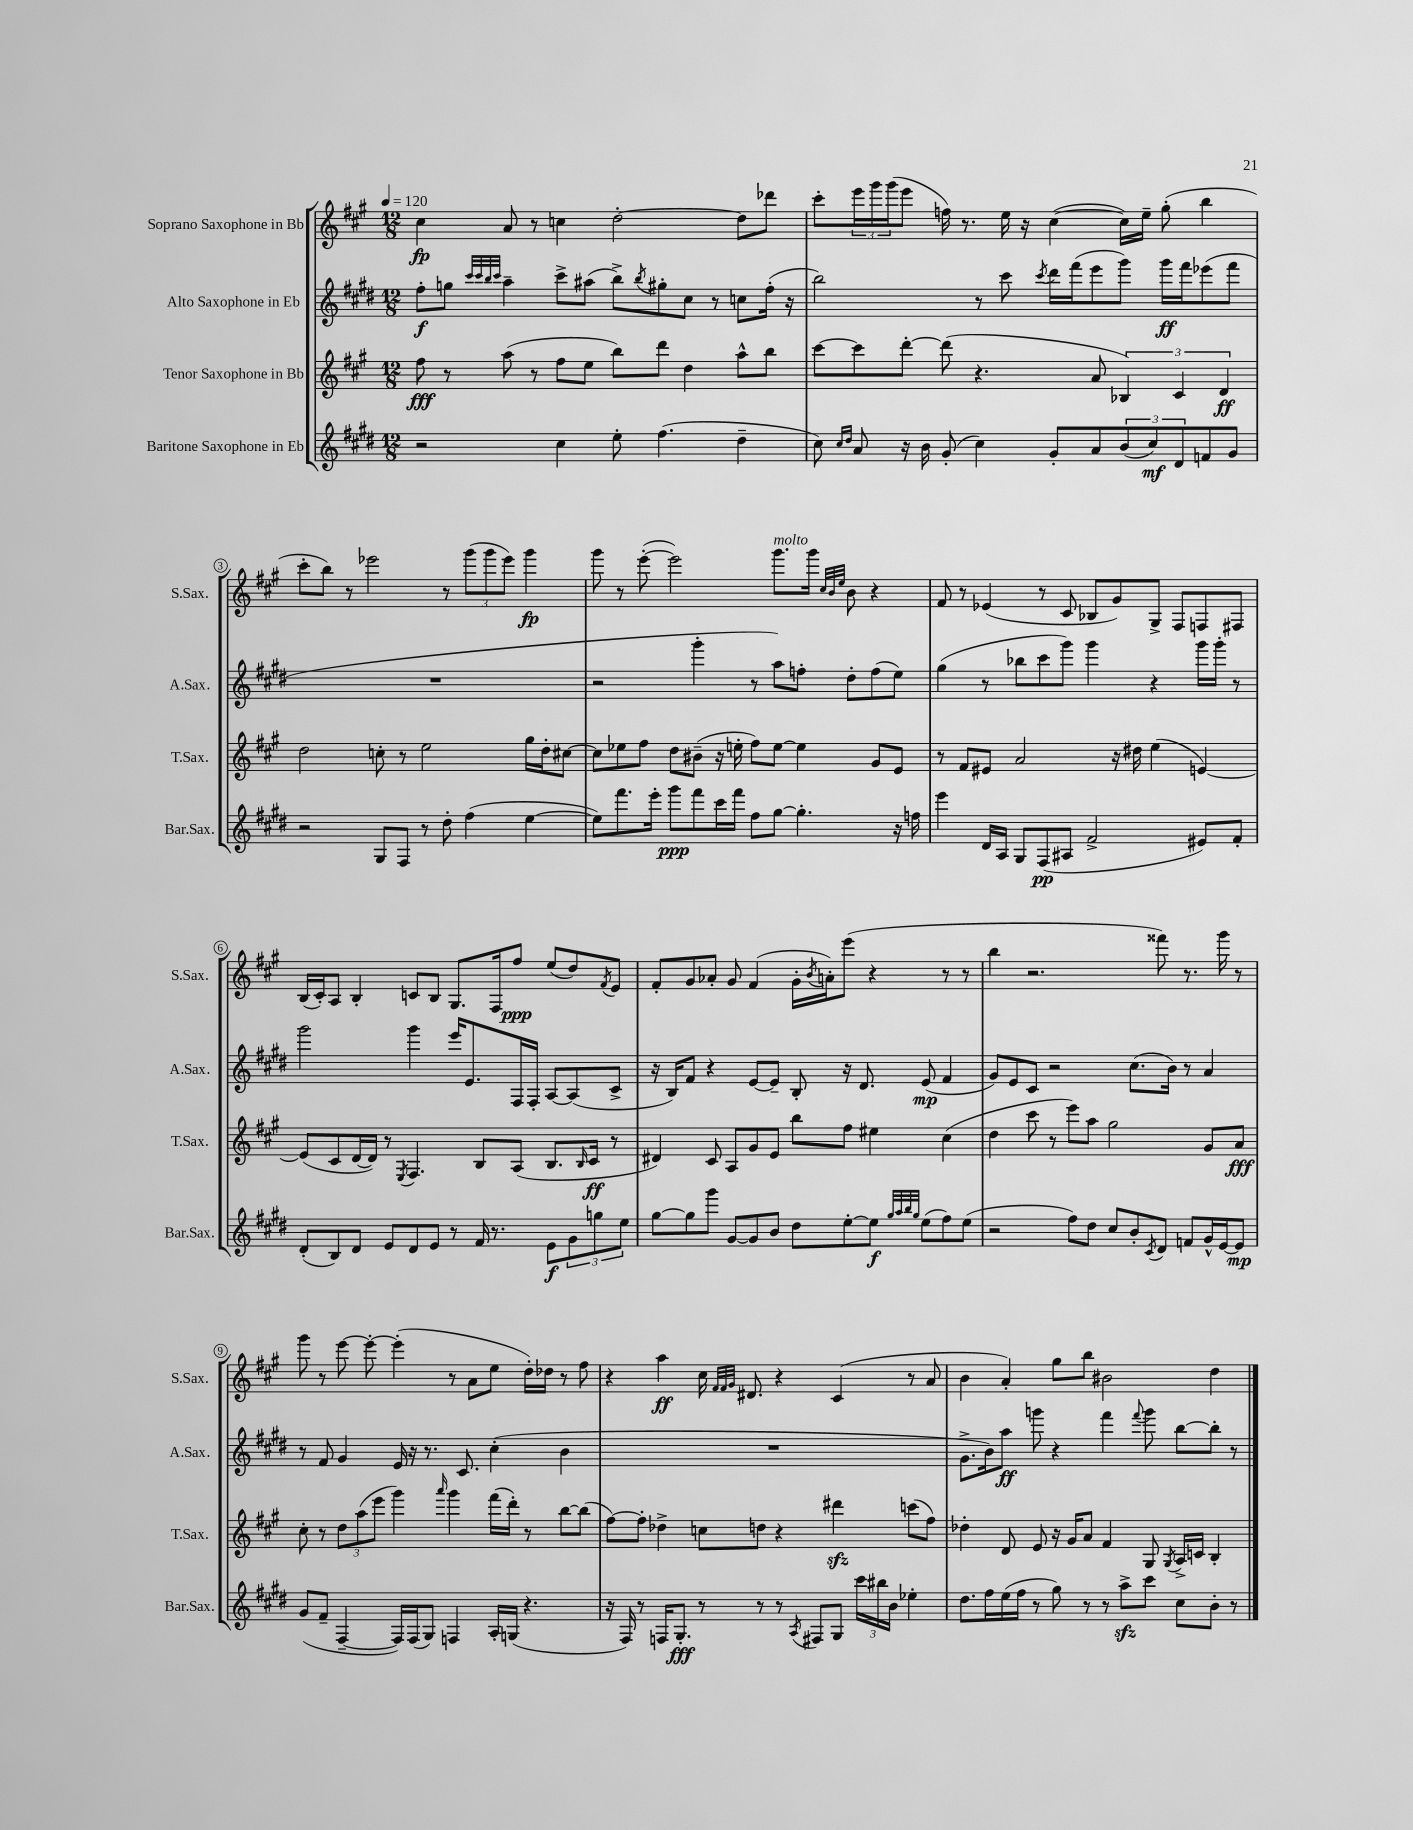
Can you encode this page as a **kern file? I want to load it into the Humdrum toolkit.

**kern	**kern	**kern	**kern
*staff4	*staff3	*staff2	*staff1
*clefG2	*clefG2	*clefG2	*clefG2
*k[f#c#g#d#]	*k[f#c#g#]	*k[f#c#g#d#]	*k[f#c#g#]
*M12/8	*M12/8	*M12/8	*M12/8
*MM120	*MM120	*MM120	*MM120
2r	8ff#	8ff#'	4cc#
.	8r	8gg	.
.	.	32qqccc#	.
.	.	32qqccc#	.
.	.	32qqbb	.
.	.	32qqccc#	.
.	(8aa	4aa~	8a
.	8r	.	8r
4cc#	8ff#	8ccc#^	4cc
.	8ee	(8aa#	.
8ee'	8bb)	8bb^)	[2dd'
.	.	8qbb	.
(4.ff#	8ddd	8gg#'	.
.	4dd	8cc#	.
.	.	8r	.
4dd#~	8aa^^	8cc	8dd]
.	8bb	(16ff#'	8ddd-
.	.	16r	.
=	=	=	=
8cc#)	[8ccc#	2bb)	8ccc#'
16qqcc#	.	.	.
16qqdd#	.	.	.
8a	8ccc#]	.	24eee
.	.	.	24ggg#
.	.	.	(24ggg#
16r	[8ddd'	.	8eee
16b	.	.	.
(8g#'	(8ddd]	.	16ff)
.	.	.	8.r
4cc#)	4.r	8r	.
.	.	8ccc#	16ee
.	.	.	16r
.	.	8qccc#	.
8g#'	.	16ddd#	([4cc#
.	.	(16fff#	.
8a	8a	8eee	.
(12b	6B-)	8ggg#)	16cc#])
.	.	.	16ee~
12cc#)	.	.	.
.	.	16ggg#	(8gg#'
12d#	6c#	.	.
.	.	16fff#	.
8f	.	(8eee-	4bb
.	6d	.	.
8g#	.	8fff#	.
=	=	=	=
2r	2dd	1.r	8ccc#'
.	.	.	8bb)
.	.	.	8r
.	.	.	2eee-
8G#	8cc'	.	.
8F#	8r	.	.
8r	2ee	.	.
8dd#'	.	.	8r
(4ff#	.	.	(12ggg#
.	.	.	12ggg#
.	.	.	12eee-)
[4ee	16gg#	.	4ggg#
.	16dd'	.	.
.	[8cc#	.	.
=	=	=	=
8ee])	8cc#]	2r	8ggg#
8.fff#	8ee-	.	8r
.	8ff#	.	([8eee'
16eee'	.	.	.
8ggg#	8dd	.	2eee])
8fff#	(8b#~	4ggg#'	.
16ccc#	16r	.	.
16fff#	16ee'	.	.
8ff#	8ff#)	8r	.
[8gg#	[8ee	8aa)	8.ggg#
4.gg#']	4ee]	8ff'	.
.	.	.	16ggg#
.	.	.	32qqcc#
.	.	.	32qqb
.	.	.	32qqee
.	.	8dd#'	8b
.	8g#	(8ff	4r
16r	8e	8ee)	.
16ff	.	.	.
=	=	=	=
4eee	8r	(4gg#	8f#
.	8f#	.	8r
16d#	8e#	8r	(4e-
16A	.	.	.
8G#	2a	8bb-	.
(8F#	.	8ccc#	8r
8A#	.	8ggg#)	8c#
2f#^	.	4ggg#	8B-
.	16r	.	8g#)
.	16dd#	.	.
.	(4ee	4r	8G#^
.	.	.	8F#
8e#)	[4e)	16ggg#	8F
.	.	16ggg#'	.
8f#'	.	8r	8F#
=	=	=	=
(8d#'	(8e]	2ggg#	(16B
.	.	.	16c#')
8B)	8c#	.	8A
8d#	[16d	.	4B'
.	16d])	.	.
8e	8r	.	.
.	8qE	.	.
8d#	4.F#	4ggg#	8c
8e	.	.	8B
8r	.	16eee	8.G#
.	.	8.e	.
16f#	8B	.	.
8.r	.	.	16F#
.	(8A	16F#	8ff#
.	.	16F#'	.
8e	8.B	[8A	(8ee
12g#	.	(8A]	8dd)
.	16qqB	.	.
.	16c#	.	.
12gg	.	.	.
.	.	.	8qf#
.	8r	8c#^	8e
12ee	.	.	.
=	=	=	=
[8gg#	4d#)	16r	8f#'
.	.	16B)	.
8gg#]	.	8f#	8g#
8ggg#	8c#	4r	8a-'
[8g#	8A	.	8g#
8g#]	8g#	[8e	(4f#
8b	8e	8e~]	.
8dd#	8bb	8B'	16g#'
.	.	.	8qb
.	.	.	16a')
[8ee'	8ff#	16r	(8eee
.	.	8.d#	.
8ee]	4ee#	.	4r
32qqgg#	.	.	.
32qqaa	.	.	.
32qqbb	.	.	.
32qqgg#	.	.	.
(8ee	.	(8e	.
8ff#)	(4cc#	4f#	8r
(8ee	.	.	8r
=	=	=	=
2r	4dd	8g#)	4bb
.	.	8e	.
.	8ccc#	8c#	2.r
.	8r	2r	.
8ff#)	8eee)	.	.
8dd#	8aa	.	.
8cc#	2gg#	.	.
8b'	.	(8.cc#	.
8qc#	.	.	.
8d#	.	.	8fff##)
.	.	16b)	.
8f	.	8r	8.r
16g#^^	8g#	4a	.
[16e	.	.	16ggg#
8e]	8a	.	8r
=	=	=	=
(8g#	8cc#'	8r	8ggg#
8f#~	8r	8f#	8r
[4F#~	12dd	4g#	[8eee
.	(12aa	.	.
.	.	.	8eee'_
.	12eee	.	.
16F#])	4ggg#)	16e	(4eee']
(16F#	.	16r	.
8G#)	.	8.r	.
.	16qqaaa	.	.
4F	4ggg#	.	8r
.	.	8.c#	.
.	.	.	8a
16A'	(16fff#	(4cc#'	8ee
(16G	16ddd')	.	.
4.r	8r	.	16dd')
.	.	.	16dd-
.	[8bb	4b	8r
.	(8bb]	.	8ff#
=	=	=	=
16r	[8ff#)	1.r	4r
16F#)	.	.	.
8r	8ff#']	.	.
16F	4dd-^	.	4aa
8.G#'	.	.	.
8r	8cc	.	16cc#
.	.	.	32qqf#
.	.	.	32qqf#
.	.	.	32qqg#
.	.	.	8.d#
8r	8dd	.	.
8r	4r	.	4r
8qA	.	.	.
8F#	.	.	.
8G#	4ddd#	.	(4c#
24ccc#	.	.	.
24bb#	.	.	.
24b	.	.	.
4ee-'	(8ccc	.	8r
.	8ff#)	.	8a
=	=	=	=
8.dd#	4dd-'	8.g#^	4b
16ff#	.	16b)	.
(16ee	8d	8aa	4a')
16ff#	.	.	.
8r	8e	8ggg	.
8gg#)	16r	4r	8gg#
.	16g#	.	.
8r	8a	.	8bb
8r	4f#	4fff#	2b#
8aa^	.	.	.
.	.	8qqfff#	.
8ccc#	8G#	8ggg	.
.	8qG#	.	.
8cc#	16A^	[8bb	.
.	16c	.	.
8b'	4B'	8bb']	4dd
8r	.	8r	.
==	==	==	==
*-	*-	*-	*-
